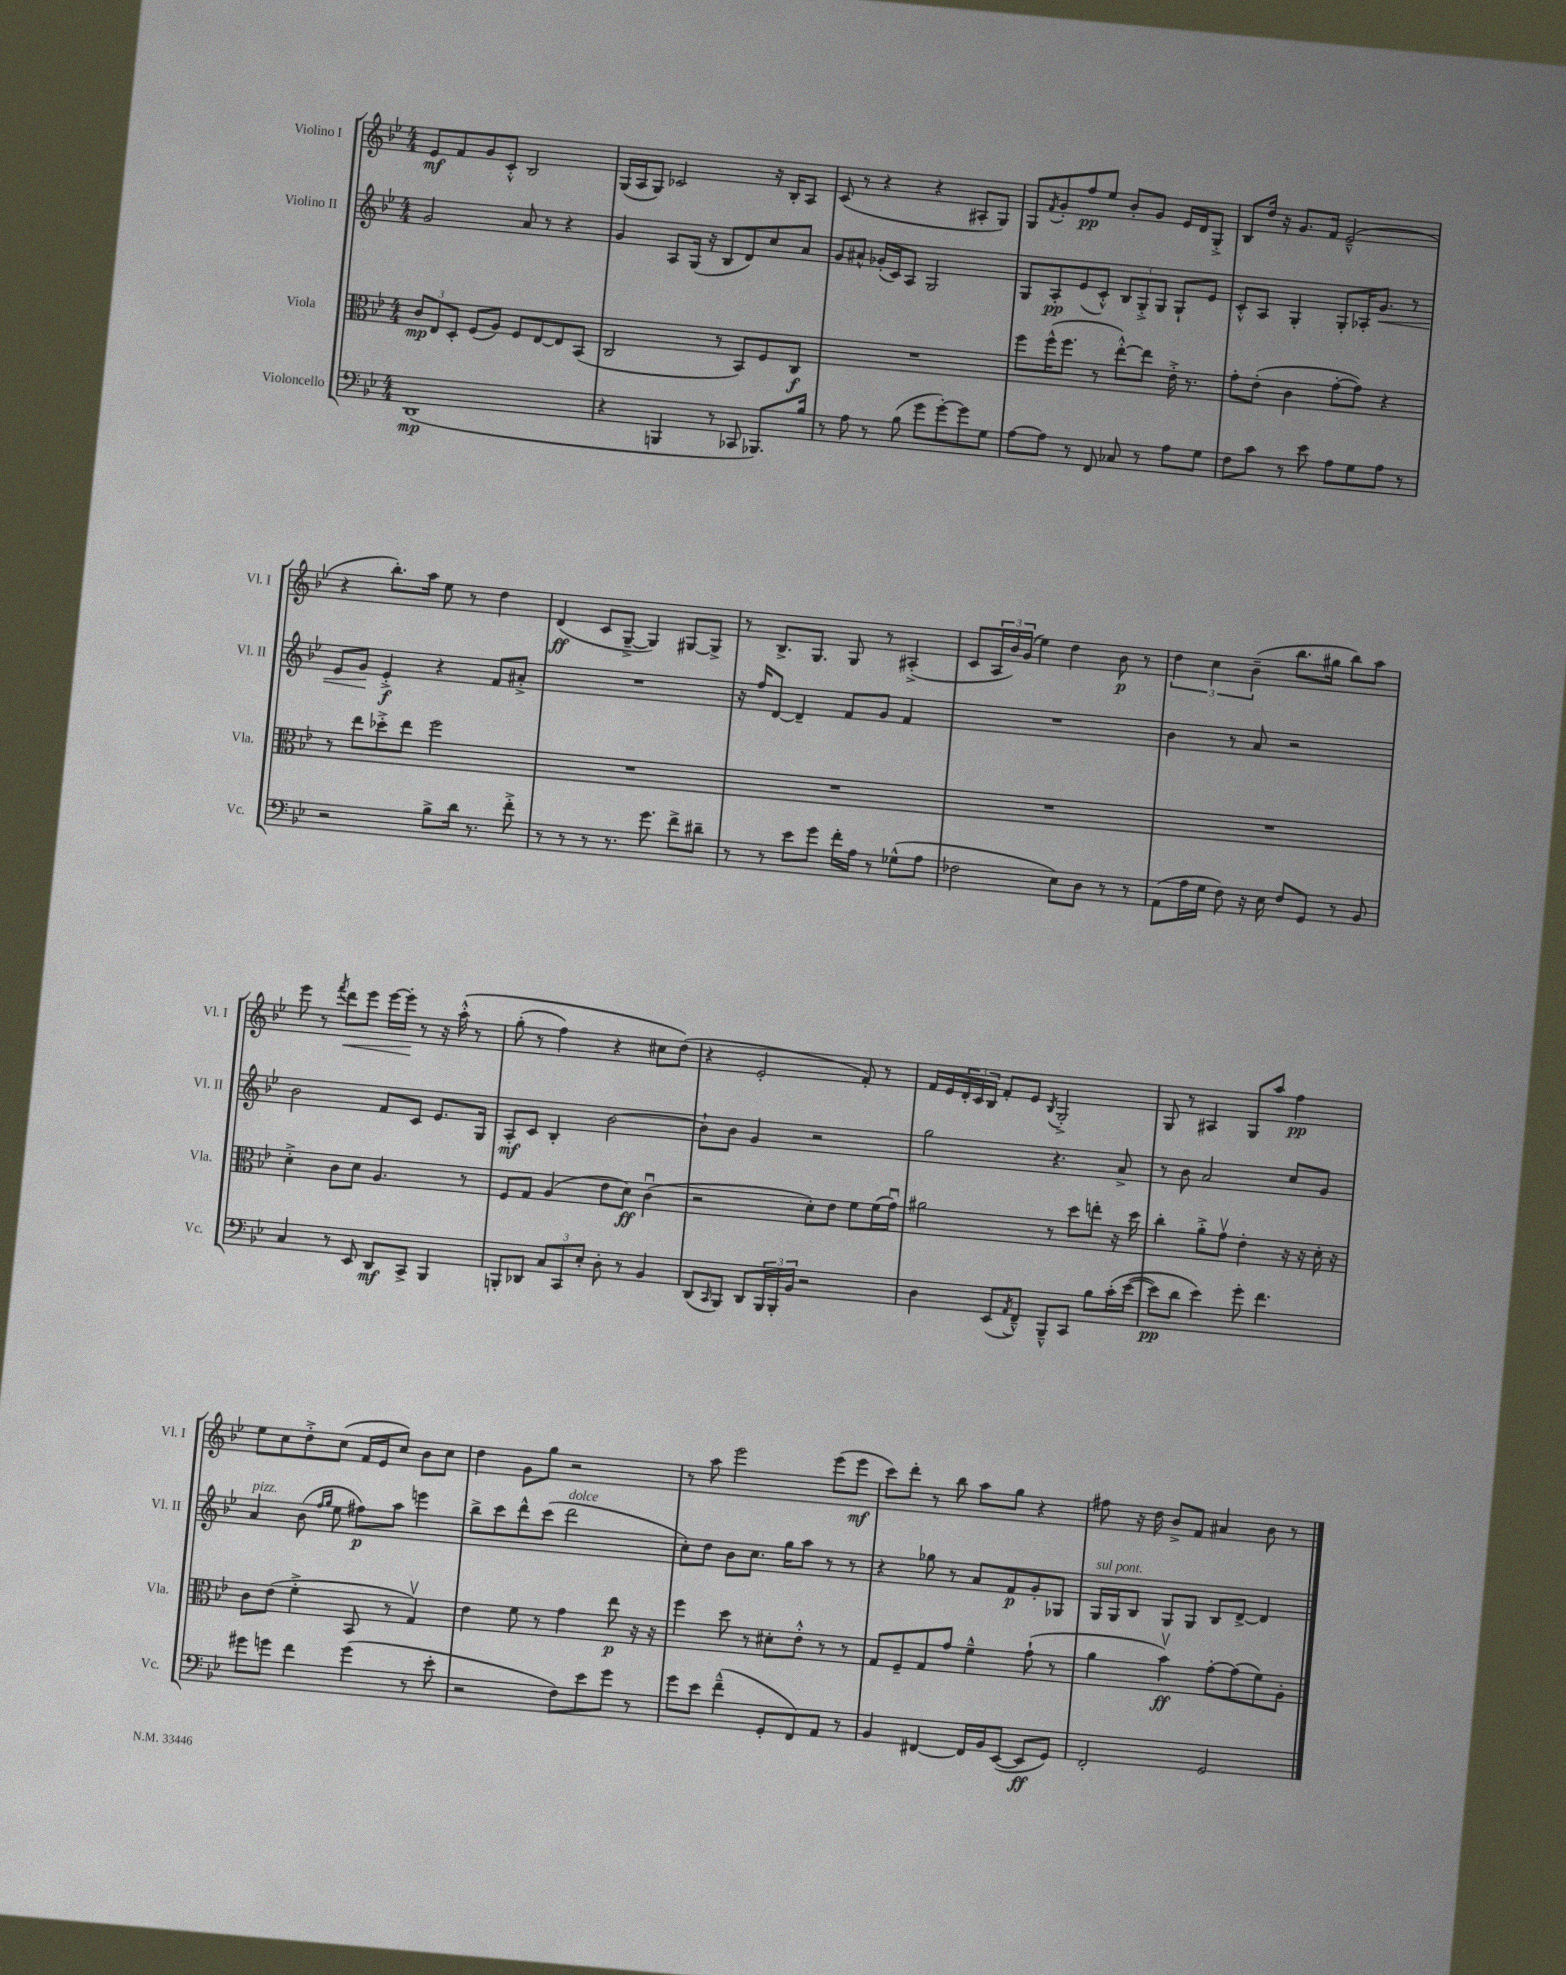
<<
\new StaffGroup <<
\new Staff = "s0" \with { instrumentName = "Violino I" shortInstrumentName = "Vl. I" } {
    \clef treble \key bes \major \numericTimeSignature \time 4/4
    ees'8\mf f'8 g'8 c'8-.-^ bes2 |
    g16( a16 g8) ces'2 r16 bes16-. a8 |
    c'8( r8 r4 r4 ais8-. g8) |
    g8 \acciaccatura { f'8 } g'8-. f''8\pp ees''8 bes'8-. g'8 ees'16 d'16 g8-.-> |
    bes8 d''16 r16 g'8. f'16 ees'2---^( |
    r4 bes''8.-.) a''16 ees''8 r8 d''4 |
    d'4\ff( c'8 g8~---> g4) gis8~ gis8-> |
    r8 bes8.-> g8. g8 r8 ais4-.->( |
    c'8 \tuplet 3/2 { a16 bes'16) g'16( } ees''4) d''4 bes'8\p r8 |
    \tuplet 3/2 { d''4 c''4 bes'4--( } bes''8. gis''16 bes''8) a''8 |
    ees'''8 r8 \acciaccatura { f'''8 } d'''8\< ees'''8 ees'''16~ ees'''16-.\! r8 r16 a''16-.-^\( r8 |
    g''8-.( r8 f''4) r4 cis''8 d''8(\) |
    r4 ees'2-. f'8-.) r8 |
    f'16 ees'16 \tuplet 3/2 { d'16-. c'16 bes16 } f'8-. ees'8 \acciaccatura { bes8 } g2-.-> |
    g8 r8 ais4 g8 a''8 f''4\pp |
    ees''8 c''8 d''8-.-> c''8( f'16 ees'16 c''8) bes'8 c''8 |
    d''4 g'8 g''8 r2 |
    r8 a''8 ees'''2 ees'''8( ees'''8\mf |
    c'''8) d'''8-. r8 bes''8 a''8 g''8 r4 |
    fis''8 r16 d''16 bes'8-> f'8 ais'4 bes'8 r8 \bar "|." |
}
\new Staff = "s1" \with { instrumentName = "Violino II" shortInstrumentName = "Vl. II" } {
    \clef treble \key bes \major \numericTimeSignature \time 4/4
    g'2 a'8 r8 r4 |
    g'4 a8 g16( r16 bes8 d'8) c''8 a'8 |
    g'8 ais'8-^ ges'16-.( c'16) a8 g2 |
    g8 a8-.\pp ees'8( c'8-.-^) \tuplet 3/2 { bes8 g8-.-> g8 } g8-! ees'8 |
    c'8-.-^ a8 g4-. g8-. aes16-. g'8.\< r8 |
    ees'8 g'8\! ees'4-.->\f r4 f'8 ais'8-.-> |
    R1 |
    r16 f''16 d'8~ d'4-- f'8 g'8 f'4 |
    R1 |
    bes'4 r8 a'8 r2 |
    bes'2 f'8 c'8 ees'8. g16 |
    a8-.\mf c'8 bes4-. bes'2~ |
    bes'8-! bes'8 g'4 r2 |
    g''2 r4. a'8-> |
    r8 bes'8 a'2 c''8 g'8 |
    a'4^\markup { \italic "pizz." } bes'8( \grace { f''16 g''16 } ees''8 fis''8\p) a''8 e'''4 |
    bes''8-> c'''8 d'''8-^ c'''8( d'''2^\markup { \italic "dolce" } |
    c''8-.) d''8 bes'8 c''8. g''16 a''8 r8 r8 |
    r4 ges''8 r8 a'8 f'8\p g'8-. ges8 |
    g16^\markup { \italic "sul pont." } g16 bes8 g8 g8 bes8 d'8~-> d'4 \bar "|." |
}
\new Staff = "s2" \with { instrumentName = "Viola" shortInstrumentName = "Vla." } {
    \clef alto \key bes \major \numericTimeSignature \time 4/4
    \tuplet 3/2 { c'8\mp ees8 d8-. } f8( a8) f8 ees8~ ees8 bes,8( |
    c2 r8 bes,8) f8 c8\f |
    R1 |
    f''8 f''16-^( f''8. r8 ees''8~-.-^) ees''8 ees'16-.-> r8. |
    g'8-. ees'8-.( c'4 g'8~-. g'8) r4 |
    r8 ees''8 des''8-.-> ees''8 f''2 |
    R1 |
    R1 |
    R1 |
    R1 |
    d'4-.-> c'8 d'8 a4. r8 |
    f8 g8 a4( ees'8 d'8\ff) c'4\downbow( |
    r2 d'8-.) ees'8 f'8 f'16( g'16\downbow) |
    ais'2 r8 d''8 e''8-. r16 d''16 |
    c''4-. a'8-.-> g'8\upbow ees'4-. r16 r16 d'16-. r16 |
    c'8 ees'8( f'4-.-> bes,8 r8 g4\upbow) |
    ees'4 f'8 r8 g'4 ees''8\p r16 r16 |
    f''4 d''8 r8 dis'8-. ees'8-.-^ r8 r8 |
    g8 f8-- g8 g'8 f'4---^ g'8-!( r8 |
    a'4 bes'4\upbow\ff) g'8~-. g'8( f'8) a8-. \bar "|." |
}
\new Staff = "s3" \with { instrumentName = "Violoncello" shortInstrumentName = "Vc." } {
    \clef bass \key bes \major \numericTimeSignature \time 4/4
    d,1\mp( |
    r4 b,,4 r8 ces,8 bes,,8.) bes16 |
    r8 a8 r8 bes8( g'8 g'8~-.) g'8 g8 |
    a8~ a8 r8 f,8 ces8 r8 a8 g8 |
    f8 c'8 r8 ees'8 a8 g8 a8 r8 |
    r2 bes8-> d'16 r8. f'8-.-> |
    r8 r8 r8 r8. g'8. f'8-> dis'8-- |
    r8 r8 ees'8 g'8 f'16-. a16 r8 ges8-^( a8 |
    fes2 ees8) d8 r8 r8 |
    a,8( a16 g16 f8) r16 ees16 f8 g,8 r8 bes,8 |
    c4 r8 ees,8 d,8\mf c,8-> bes,,4 |
    b,,8-. des,8 \tuplet 3/2 { c8 c,8 ees8-. } d8-. r8 bes,4 |
    d,8( \grace { c,16 } bes,,8) d,8 \tuplet 3/2 { bes,,16 bes,,16-. bes,16 } r2 |
    d4 ees,8( \acciaccatura { a,8 } f,8---^) bes,,8---^ c,8 bes8 c'16-.\( ees'16~( |
    ees'8\pp) d'8 ees'4\) g'8-. f'4. |
    gis'8 g'8 f'4 g'4( r8 ees'8-. |
    r2 f8) ees'8 g'8 r8 |
    g'8 ees'8 f'4---^( g,8-. f,8) a,8 r8 |
    bes,4 fis,4~ fis,16 bes,16 ees,8~( ees,8\ff g,8) |
    f,2-. g,2 \bar "|." |
}
>>
>>
\layout { \context { \Score \remove "Bar_number_engraver" } }
